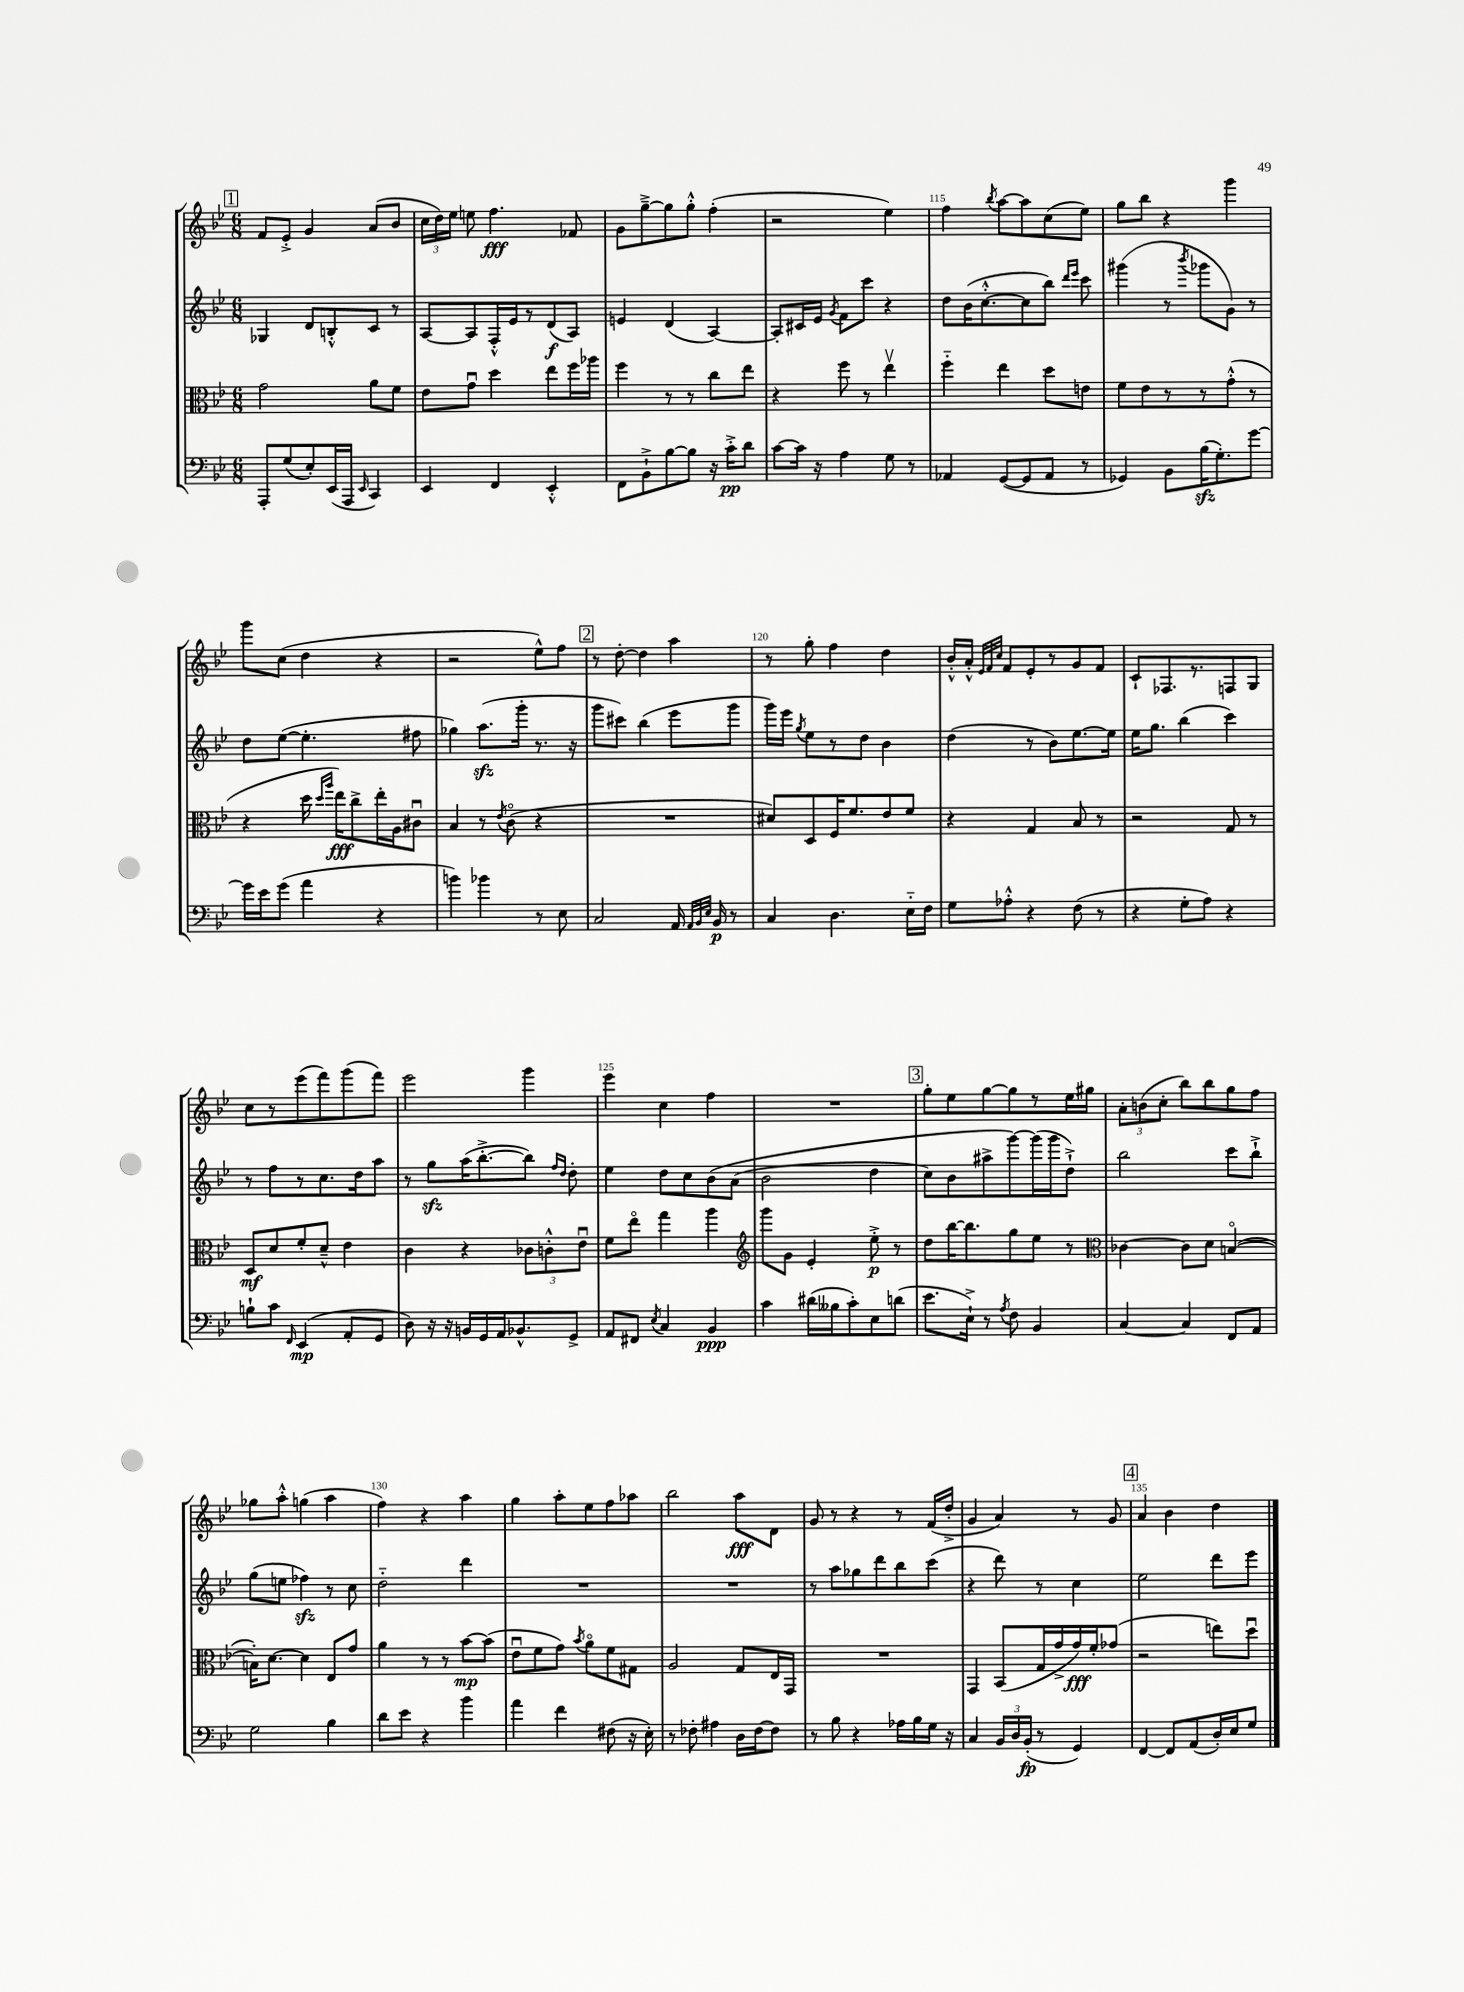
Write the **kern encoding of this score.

**kern	**kern	**kern	**kern
*staff4	*staff3	*staff2	*staff1
*clefF4	*clefC3	*clefG2	*clefG2
*k[b-e-]	*k[b-e-]	*k[b-e-]	*k[b-e-]
*M6/8	*M6/8	*M6/8	*M6/8
8AAA'	2g	4G-	8f
(8G	.	.	8e-'^
8E-')	.	8d	4g
(16EE-	.	8B'^^	.
16AAA	.	.	.
16qqEE-	.	.	.
4CC)	8a	8c	(8a
.	8f	8r	8b-
=	=	=	=
4EE-	8e-	[8A	24cc
.	.	.	24dd)
.	.	.	24ee-
.	8gu	8A]	8ee
4FF	4dd	16F'^^	4.ff
.	.	16e-	.
.	.	8r	.
4EE-'^^	8ee-	(8d	.
.	16ff	8A)	8f-
.	16aa-	.	.
=	=	=	=
8FF	4ff	4e	8g
8BB-`^	.	.	[8gg~^
[8B-	8r	(4d	8gg]
8B-]	8r	.	8gg'^^
16r	8cc	[4A)	(4ff'
16c'^	.	.	.
8d	8ee-	.	.
=	=	=	=
[8c	4r	8A']	2r
16c]	.	16c#	.
16r	.	16e-	.
.	.	8qg	.
4A	8ff	8f	.
.	8r	8ccc	.
8G	4ee-v	4r	4ee-)
8r	.	.	.
=	=	=	=
4AA-	4ff'~	8dd	4ff
.	.	(16b-	.
.	.	[8.cc'^^	.
.	.	.	8qbb-
([8GG	4ee-	.	[8aa
8GG]	.	8cc]	8aa]
8AA-	8dd	8bb-)	(8cc
.	.	16qqddd	.
.	.	16qqeee-	.
8r	8e	8ccc	8ee-)
=	=	=	=
4GG-)	8f	(4ggg#	8gg
.	8e-	.	8bb-
8BB-	8r	8r	4r
.	.	8qbbb-	.
(16B-	8r	8ggg-	.
8.G')	.	.	.
.	(8g'^^	8g)	4ggg
[8g	8r	8r	.
=	=	=	=
16g]	4r	8dd	8ggg
16e-	.	.	.
(8g	.	([8ee-	(8cc
4a	16dd	4.ee-']	4dd
.	16qqdd	.	.
.	16qqaa	.	.
.	16ee-)	.	.
.	8cc^	.	.
4r	16ee-'	.	4r
.	16A	.	.
.	8c#u	8ff#	.
=	=	=	=
4b)	4B-	4gg-)	2r
4b-	8r	(8.aa	.
.	8qe-	.	.
.	(8co	.	.
.	.	16ggg'	.
8r	4r	8.r	8ee-^^)
8E-	.	.	8ff
.	.	16r	.
=	=	=	=
2C	2.r	8ggg	8r
.	.	8ccc#)	[8dd'
.	.	(4bb-	4dd]
16AA	.	8eee-	4aa
32qqAA	.	.	.
32qqBB-	.	.	.
32qqE-	.	.	.
16BB-	.	.	.
8r	.	8ggg	.
=	=	=	=
4C	8d#)	16ggg)	8r
.	.	16eee-	.
.	.	8qgg	.
.	8D	8ee-	8gg'
4.D	16F	8r	4ff
.	8.f	.	.
.	.	8dd	.
.	8e-	4b-	4dd
16E-'~	8f	.	.
16F	.	.	.
=	=	=	=
8G	4r	(4dd	16b-'^^
.	.	.	16a'^^
.	.	.	32qqe-
.	.	.	32qqf
.	.	.	32qqcc
8A-'^^	.	.	8f
4r	4G	8r	8e-'
.	.	8b-)	8r
(8F	8B-	[8.ee-	8g
8r	8r	.	8f
.	.	16ee-]	.
=	=	=	=
4r	2r	16ee-	8c`
.	.	8.gg	.
.	.	.	8.F-
8G'	.	(4bb-	.
.	.	.	8.r
8A)	.	.	.
4r	8G	4ccc)	8F
.	8r	.	8G
=	=	=	=
8B`	8D	8r	8cc
8c	8d	8ff	8r
16qqFF	.	.	.
(4EE-	8f'	8r	(8eee-
.	8d~^^	8.cc	8fff)
8AA'	4e-	.	(8ggg
.	.	16dd	.
8GG	.	8aa	8fff)
=	=	=	=
8D)	4c	8r	2eee-
16r	.	8gg	.
16r	.	.	.
16BB	4r	(16aa	.
16GG	.	[8.bb-'^	.
16AA	.	.	.
8.BB-^^	.	.	.
.	12c-	8bb-])	4ggg
.	12c'^^	.	.
.	.	16qqff	.
.	.	16qqdd	.
8GG^	.	8dd'	.
.	12e-u	.	.
=	=	=	=
8AA	8f	4ee-	4eee-
8FF#	8ee-o	.	.
8qE-	.	.	.
4C	4gg	8dd	4cc
.	.	8cc	.
4BB-	4aa	&(8b-	4ff
.	.	(8a	.
=	=	=	=
*	*clefG2	*	*
4c	8ggg	2b-	2.r
.	8g	.	.
(16d#	4e-'	.	.
16B--	.	.	.
8c')	.	.	.
8E-	8ee-'^	4dd	.
(8d	8r	.	.
=	=	=	=
8.e-	8dd	8cc)	8gg'
.	[16bb-	8b-	8ee-
16E-`^)	8.bb-]	.	.
8r	.	8aa#^	[8gg
8qA	.	.	.
8F	8gg	[8ggg&)	8gg]
4BB-	8ee-	(16ggg]	8r
.	.	16ggg	.
.	8r	8dd`^)	16ee-
.	.	.	16gg#
=	=	=	=
*	*clefC3	*	*
[4C	[4c-	2bb-	12a'
.	.	.	(12b
.	.	.	12cc'
4C]	8c-]	.	8bb-)
.	8d	.	8bb-
8FF	([4Bo	8ccc	8gg
8AA	.	8bb-`^	8ff
=	=	=	=
2G	16B'])	(8gg	8gg-
.	[8.d	.	.
.	.	8ee	8aa'^^
.	4d]	4ff-)	(4gg
4B-	8E-	8r	4aa
.	8g	8cc	.
=	=	=	=
8d	4a	2dd'~	4ff)
8e-	.	.	.
4r	8r	.	4r
.	8r	.	.
4b-	[8b-	4ddd	4aa
.	(8b-]	.	.
=	=	=	=
4a	8e-u	2.r	4gg
.	8f	.	.
4f	8g)	.	8aa'
.	8qb-	.	.
.	8ao	.	8ee-
(8F#	8f	.	8ff
16r	8G#	.	8aa-
16E-')	.	.	.
=	=	=	=
8r	2A	2.r	2bb-
8F-'	.	.	.
4A#	.	.	.
16D	8G	.	8aa
[16F-	.	.	.
8F-]	16E-	.	8d
.	16GG	.	.
=	=	=	=
8r	2.r	8r	8g
8B-	.	8aa	8r
4r	.	8gg-	4r
.	.	8ddd	.
16A-	.	8bb-	8r
16B-	.	.	.
16G	.	(8ccc	(16f
16r	.	.	16dd'^
=	=	=	=
4C	4GG	4r	4g
24BB-	(8BB-	8ddd)	4a)
24D	.	.	.
(24BB-'	.	.	.
8r	16G	8r	.
.	16g^	.	.
4GG)	16g)	4cc	8r
.	16f'	.	.
.	(8g-	.	8g
=	=	=	=
[4FF	2r	2ee-	4a
8FF]	.	.	4b-
(8AA	.	.	.
16D')	8ee)	8ddd	4dd
16E-	.	.	.
8G	8ddu	8eee-	.
==	==	==	==
*-	*-	*-	*-
